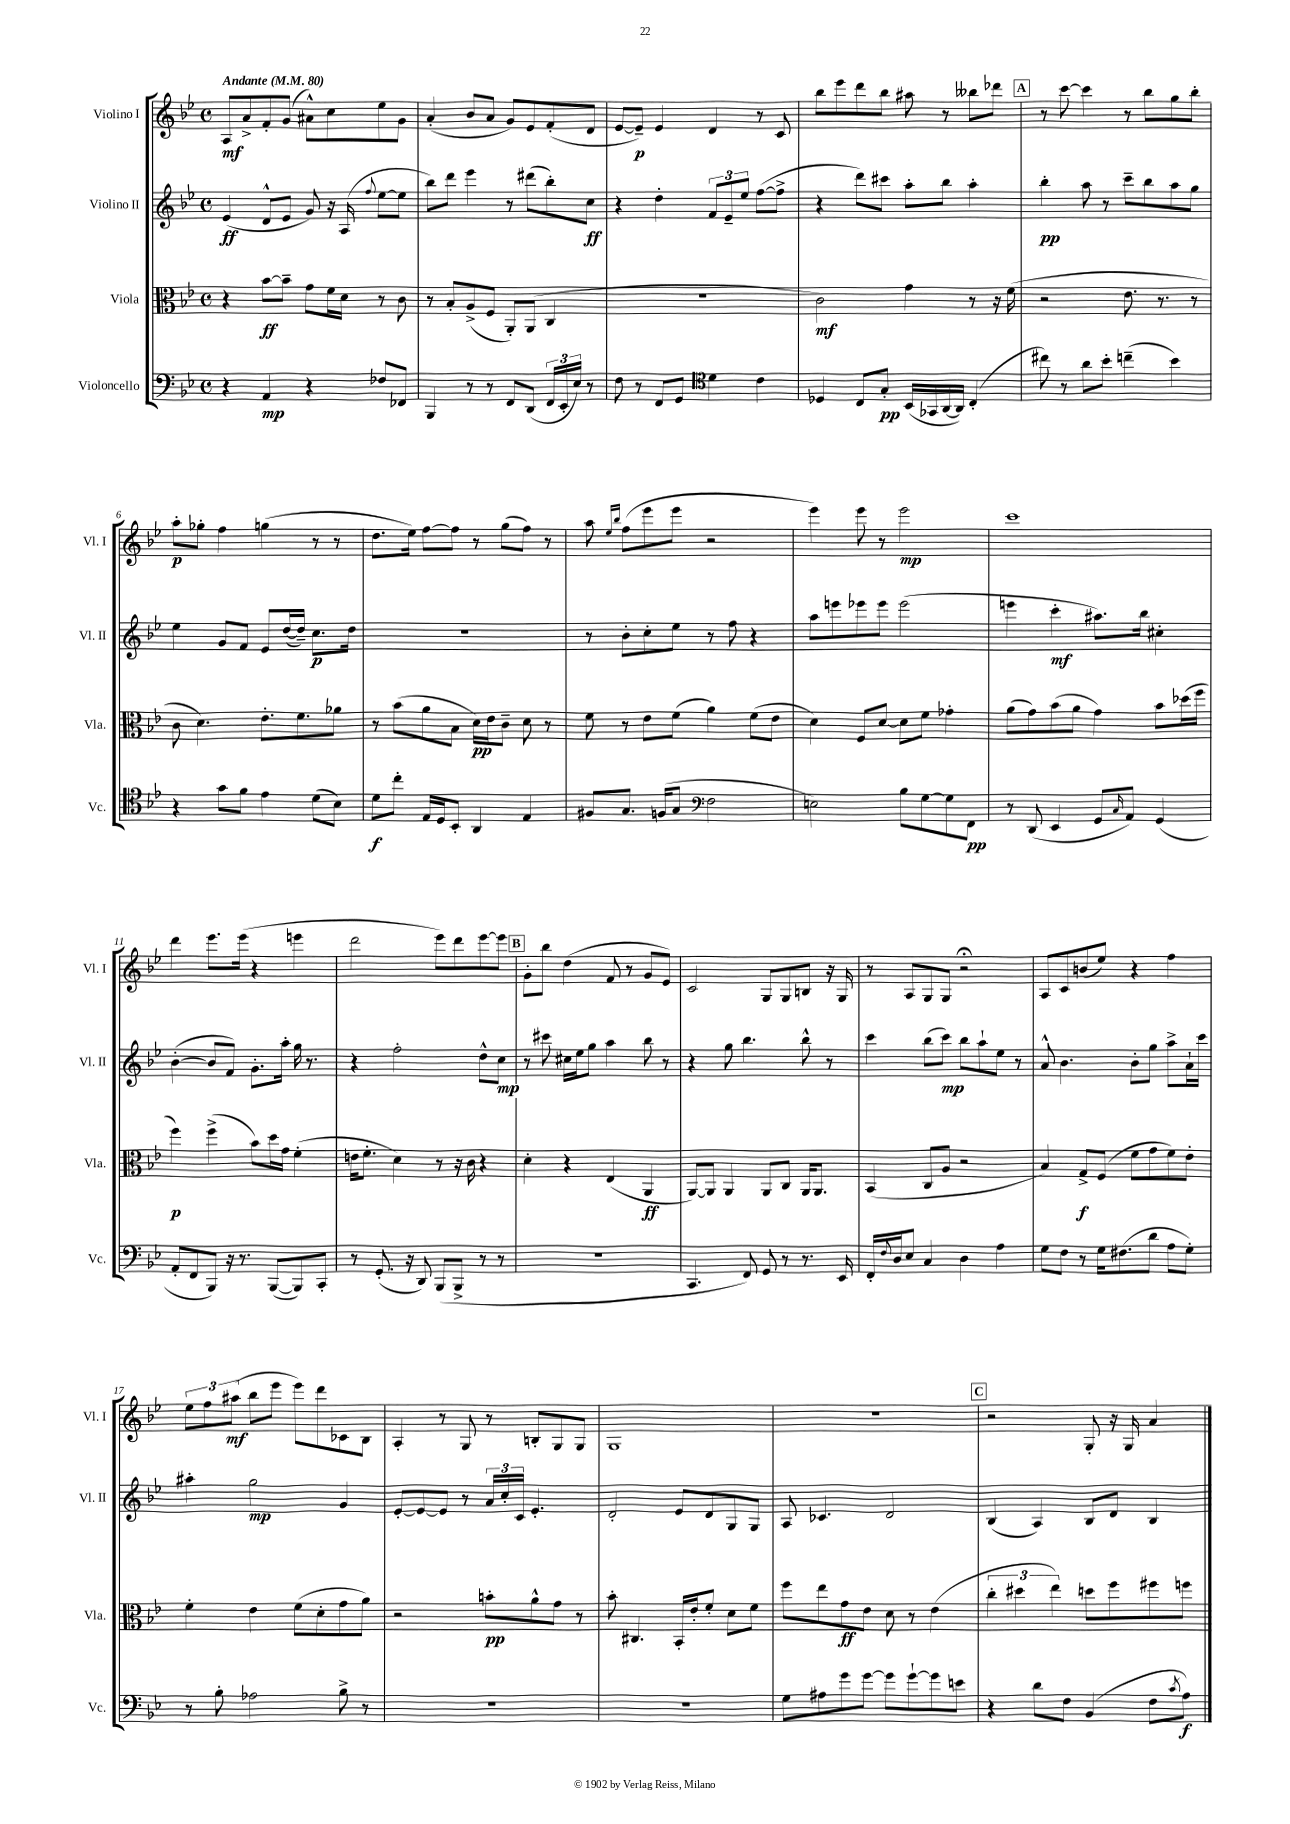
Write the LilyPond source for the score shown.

<<
\new StaffGroup <<
\new Staff = "s0" \with { instrumentName = "Violino I" shortInstrumentName = "Vl. I" } {
    \clef treble \key bes \major \defaultTimeSignature \time 4/4 \tempo "Andante" 4 = 80
    a8\mf a'8-> f'8-. g'8( ais'8-^) c''8 ees''8 g'8 |
    a'4-.( bes'8 a'8 g'8) ees'8 f'8-.( d'8 |
    ees'8~ ees'8--\p) ees'4 d'4 r8 c'8 |
    bes''8 ees'''8 d'''8 bes''8 ais''8 r8 beses''8 des'''8 |
    \mark \markup { \box "A" } r8 c'''8~ c'''4 r8 bes''8 g''8 bes''8-. |
    a''8-.\p ges''8-. f''4 g''4( r8 r8 |
    d''8. ees''16) f''8~ f''8 r8 g''8( f''8) r8 |
    a''8 \grace { ees''16 bes''16 } f''8( ees'''8 ees'''8 r2 |
    ees'''4) ees'''8 r8 ees'''2\mp |
    c'''1 |
    d'''4 ees'''8. ees'''16( r4 e'''4 |
    d'''2 ees'''8) d'''8 ees'''8~ ees'''8 |
    \mark \markup { \box "B" } g'8-. bes''8 d''4( f'8 r8 g'8 ees'8) |
    c'2 g8 g8 b8 r16 g16 |
    r8 a8 g8 g8 r2\fermata |
    a8 c'8 b'8( ees''8) r4 f''4 |
    \tuplet 3/2 { ees''8 f''8 ais''8\mf( } bes''8 ees'''8 ees'''8) d'''8 ces'8 bes8 |
    a4-. r8 g8 r8 b8-. g8 g8 |
    g1 |
    R1 |
    \mark \markup { \box "C" } r2 g8-. r16 g16 a'4 \bar "|." |
}
\new Staff = "s1" \with { instrumentName = "Violino II" shortInstrumentName = "Vl. II" } {
    \clef treble \key bes \major \defaultTimeSignature \time 4/4
    ees'4\ff( d'8-^ ees'8 g'8) r16 a16( \appoggiatura { f''8 } ees''8~ ees''8 |
    bes''8) d'''8 ees'''4 r8 dis'''8( bes''8-.) c''8\ff |
    r4 d''4-. \tuplet 3/2 { f'8 ees'8-- ees''8 } f''8~( f''8-> |
    r4 d'''8) cis'''8 a''8-. bes''8 a''4-. |
    \mark \markup { \box "A" } bes''4-.\pp a''8 r8 c'''8-- bes''8 a''8 g''8 |
    ees''4 g'8 f'8 ees'8 d''16~( d''16--) c''8.\p d''16 |
    R1 |
    r8 bes'8-. c''8-. ees''8 r8 f''8 r4 |
    a''8 e'''8 ees'''8 ees'''8 ees'''2( |
    e'''4 c'''4-.\mf ais''8.) bes''16 cis''4-. |
    bes'4~-.( bes'8 f'8) g'8.-. a''16-. g''16 r8. |
    r4 f''2-. d''8-^ c''8\mp |
    \mark \markup { \box "B" } r8 cis'''8 cis''16 ees''16 g''8 a''4 bes''8 r8 |
    r4 g''8 bes''4. bes''8-^ r8 |
    c'''4 bes''8( c'''8\mp) bes''8 a''8-! ees''8 r8 |
    a'8-^ bes'4. bes'8-. g''8 a''8-> a'16-! c'''16 |
    ais''4-. g''2\mp g'4 |
    ees'8~-. ees'8~ ees'8 r8 \tuplet 3/2 { a'16 c''16-. c'16 } ees'4.-. |
    d'2-. ees'8 d'8 g8 g8 |
    a8 ces'4. d'2 |
    \mark \markup { \box "C" } bes4( a4) bes8 d'8 bes4 \bar "|." |
}
\new Staff = "s2" \with { instrumentName = "Viola" shortInstrumentName = "Vla." } {
    \clef alto \key bes \major \defaultTimeSignature \time 4/4
    r4 bes'8~\ff bes'8-- g'8 f'16 d'16 r8 c'8 |
    r8 bes8-. a8->( f8 a,8-.) a,8( c4 |
    R1 |
    c'2\mf) g'4 r8 r16 f'16( |
    \mark \markup { \box "A" } r2 ees'8. r8. r8 |
    c'8 d'4.) ees'8.-. f'8. aes'8 |
    r8 bes'8( a'8 bes8 d'16\pp) ees'16 c'8-- d'8 r8 |
    f'8 r8 ees'8 f'8( a'4) f'8( ees'8 |
    d'4) f8 d'8~ d'8 f'8 ges'4-. |
    a'8( g'8) bes'8( a'8 g'4) bes'8 des''16( f''16 |
    f''4\p) f''4->( bes'8) d''16 g'16 f'4-.( |
    e'16 f'8.-. d'4) r8 r16 c'16 r4 |
    \mark \markup { \box "B" } d'4-. r4 ees4( a,4\ff |
    a,8~) a,8 a,4 a,8 c8 a,16 a,8. |
    bes,4( c8 a8 r2 |
    bes4) g8->\f f8( f'8 g'8 f'8) ees'8-. |
    f'4-. ees'4 f'8( d'8-. g'8 a'8) |
    r2 b'8-.\pp a'8-^ g'8 r8 |
    bes'8-. cis4. bes,16-. ees'16-. f'8-. d'8 f'8 |
    f''8 ees''8 g'8\ff ees'8 d'8 r8 ees'4( |
    \mark \markup { \box "C" } \tuplet 3/2 { c''4-. dis''4 ees''4) } d''8 f''8 fis''8 f''8 \bar "|." |
}
\new Staff = "s3" \with { instrumentName = "Violoncello" shortInstrumentName = "Vc." } {
    \clef bass \key bes \major \defaultTimeSignature \time 4/4
    r4 a,4\mp r4 fes8 fes,8 |
    bes,,4 r8 r8 f,8 d,8( \tuplet 3/2 { f,16 ees,16-. ees16) } r8 |
    f8 r8 f,8 g,8 \clef tenor d'4 c'4 |
    des4 c8 g8-.\pp bes,16( ges,16 a,16~ a,16) c4-.( |
    \mark \markup { \box "A" } cis''8) r8 a'8 bes'8-. c''4--( bes'4) |
    r4 g'8 f'8 ees'4 d'8( bes8) |
    d'8\f c''8-. ees16 d16 bes,8-. a,4 ees4 |
    fis8 g8. f16( g8 \clef bass f2 |
    e2) bes8 g8~ g8 f,8\pp |
    r8 d,8( ees,4 g,8 \grace { c16 } a,8) g,4( |
    a,8-. f,8 bes,,8) r16 r8. bes,,8~( bes,,8) c,8-. |
    r8 g,8.-.( r16 d,8) bes,,8( bes,,8-> r8 r8 |
    \mark \markup { \box "B" } r1 |
    c,4. f,8) g,8 r8 r8. ees,16 |
    f,16-. \appoggiatura { f8 } d16 ees8 c4 d4 a4 |
    g8 f8 r8 g16 fis8.( d'8 a8 g8-.) |
    r8 bes8-. aes2 bes8-> r8 |
    R1 |
    R1 |
    g8 ais8 g'8 g'8~ g'8 g'8~-! g'8 e'8 |
    \mark \markup { \box "C" } r4 d'8 f8 bes,4( f8 \acciaccatura { c'8 } a8\f) \bar "|." |
}
>>
>>
